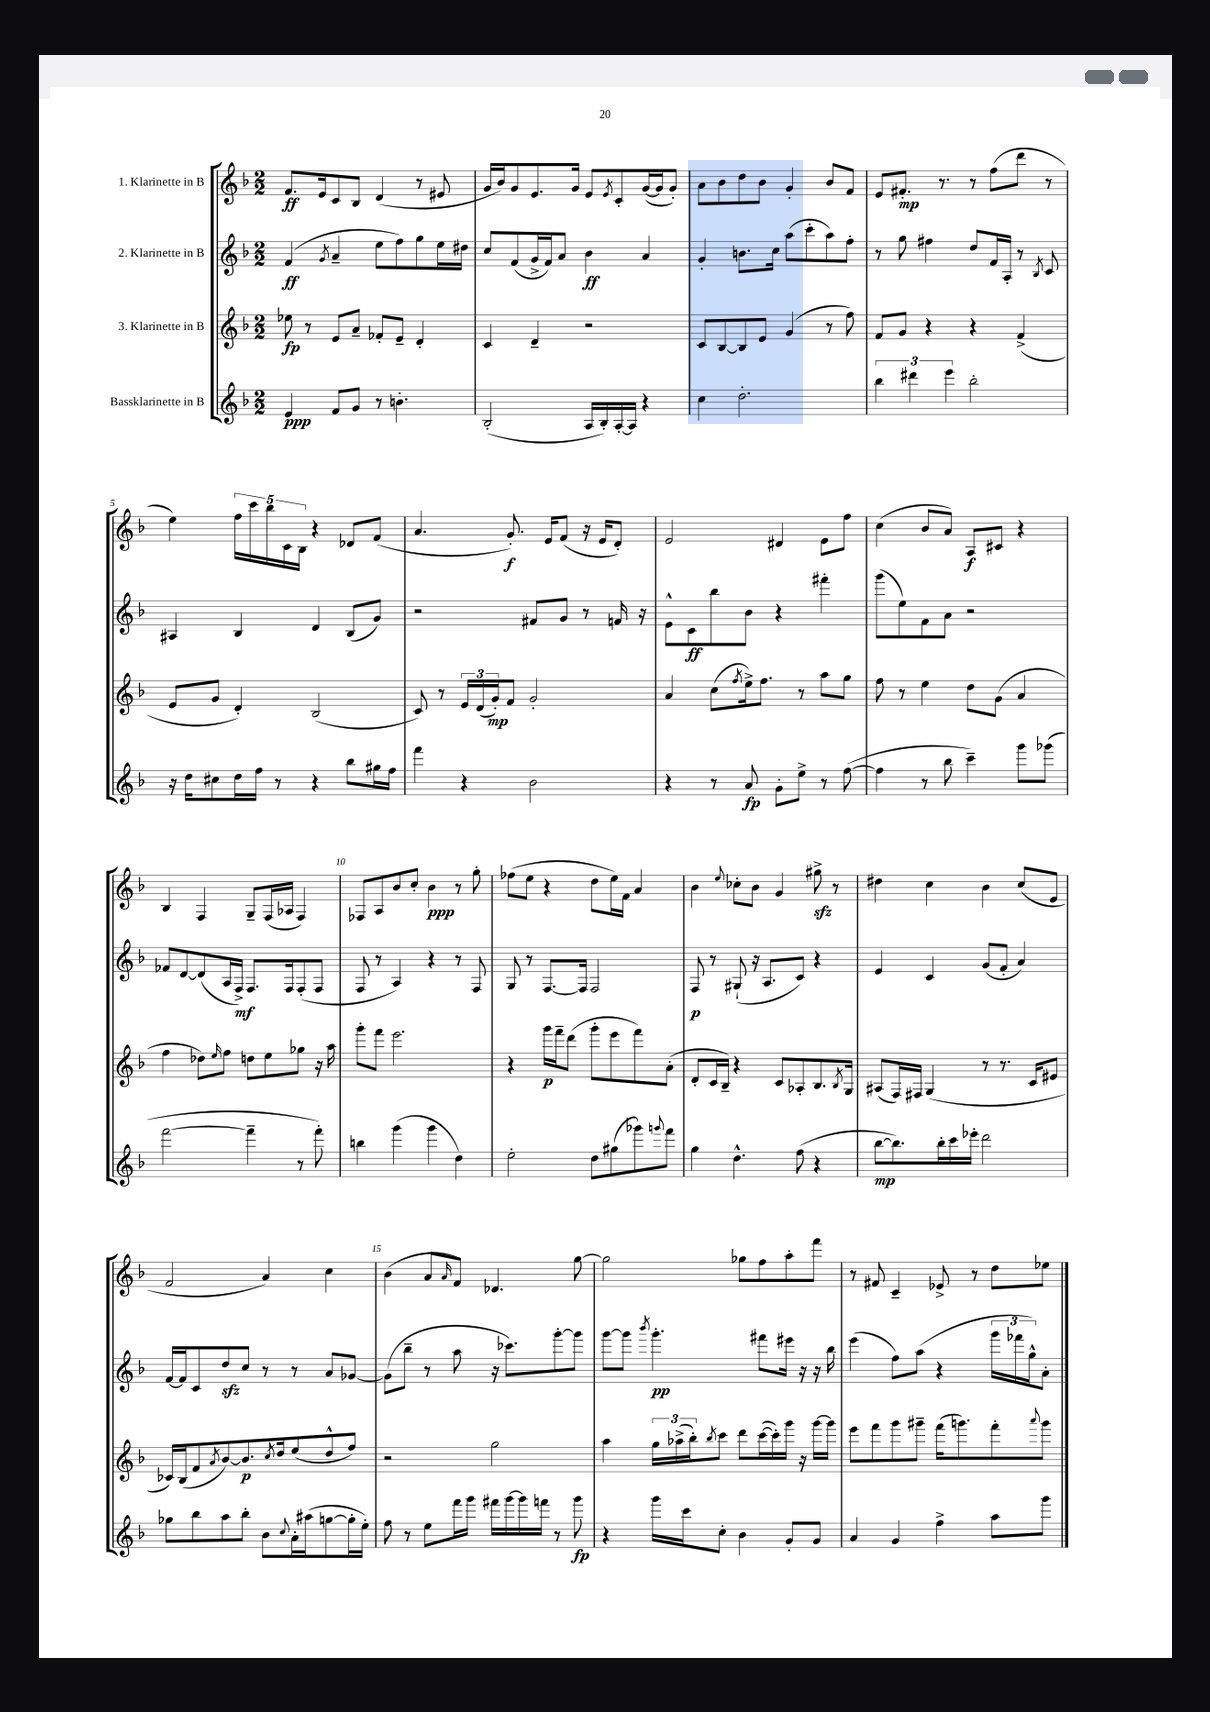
<<
\new StaffGroup <<
\new Staff = "s0" \with { instrumentName = "1. Klarinette in B" } {
    \clef treble \key f \major \numericTimeSignature \time 2/2
    f'8.\ff e'16 c'8 bes8 d'4( r8 eis'8 |
    g'16 bes'16) g'8 e'8. g'16 e'8 \acciaccatura { e'8 } c'8-. g'16~( g'16 g'8-.) |
    a'8 bes'8 d''8 bes'8 g'4-. bes'8 f'8 |
    e'8 fis'8.-.\mp r8. r8 f''8( d'''8 r8 |
    e''4) \tuplet 5/4 { f''16 c'''16 bes''16 c'16 bes16 } r4 des'8 f'8( |
    a'4. g'8.-.\f) e'16 f'8( r16 e'16 d'8-.) |
    e'2 dis'4 e'8 f''8 |
    c''4( bes'8 a'8) a8\f cis'8 r4 |
    bes4 f4 g8-- f16( aes16 f4) |
    fes8 a8 bes'8 c''8-. bes'4\ppp r8 g''8-. |
    fes''8( e''8 r4 d''8 e''16) f'16 a'4 |
    bes'4 \appoggiatura { e''8 } ces''8-. bes'8 g'4 gis''8->\sfz r8 |
    dis''4 c''4 bes'4 c''8( e'8 |
    f'2 a'4) c''4 |
    bes'4( a'8 \grace { a'16 } f'8) des'4. g''8~ |
    g''2 ges''8 f''8 a''8-. f'''8 |
    r8 fis'8 c'4-- ees'8-> r8 d''8 ees''8 \bar "|." |
}
\new Staff = "s1" \with { instrumentName = "2. Klarinette in B" } {
    \clef treble \key f \major \numericTimeSignature \time 2/2
    f'4\ff( \acciaccatura { g'8 } a'4-- e''8 f''8) g''8 e''16 dis''16 |
    c''8 f'8( g'16-> f'16) a'8 bes'4\ff a'4 |
    g'4-. b'8. c''16 a''8( c'''8-. a''8) f''8-. |
    r8 g''8 fis''4 d''8 f'16 a16-. r8 \acciaccatura { bes8 } c'8 |
    ais4 bes4 d'4 bes8( g'8) |
    r2 fis'8 g'8 r8 f'16 r16 |
    e'8-^ c'8\ff bes''8 bes'8 r4 fis'''4-. |
    g'''8( e''8) f'8 a'8 r2 |
    fes'8 d'8~ d'8( a16 f16->\mf) f8. f16 f8-.( f8 |
    f8 r8 a4) r4 r8 f8 |
    g8 r8 f8.~ f16 f2 |
    f8\p r8 gis8-!( r16 a8. c'8) r4 |
    e'4 c'4 g'8( f'8-. a'4) |
    f'16~ f'16 c'8 d''8\sfz c''8 r8 r8 a'8 ges'8~ |
    ges'8( bes''8-- r8 a''8 r16 ces'''8.) g'''8~-. g'''8 |
    g'''8~ g'''8 \acciaccatura { bes'''8 } g'''4.-.\pp fis'''8 eis'''16 r16 r16 bes''16 |
    e'''4( f''8) a''8( r4 \tuplet 3/2 { g'''16 fes'''16 g''16-^) } a'8-. \bar "|." |
}
\new Staff = "s2" \with { instrumentName = "3. Klarinette in B" } {
    \clef treble \key f \major \numericTimeSignature \time 2/2
    ees''8\fp r8 e'8 a'8-- fes'8-. e'8-- d'4-. |
    c'4 d'4-- r2 |
    c'8 bes8~ bes8 e'8 g'4( r8 f''8) |
    f'8 g'8 r4 r4 f'4->( |
    e'8 g'8 d'4-.) bes2( |
    c'8) r8 \tuplet 3/2 { e'16 d'16( g'16-.\mp) } f'8 g'2-. |
    a'4 c''8( \acciaccatura { f''8 } e''16->) f''8. r8 a''8 g''8 |
    f''8 r8 e''4 d''8 g'8( a'4 |
    f''4 des''8) \grace { e''16 } f''8 d''8 e''8 ges''8 r16 a''16 |
    g'''8-. f'''8 e'''2. |
    r4 g'''16\p f'''16-- d'''8( g'''8-. e'''8 f'''8) a'8-.( |
    d'8-. c'16 bes16--) r4 c'8 aes8-. bes8. \acciaccatura { bes8 } g16 |
    ais8( f16) fis16 g4( r8 r8. c'16 eis'8 |
    ces'16) bes16( f'8 \acciaccatura { a'8 } bes'8~) bes'8.\p \acciaccatura { c''8 } d''16 e''8( d''8-^ f''8) |
    r2 g''2 |
    a''4 \tuplet 3/2 { g''16 aes''16->( bes''16-.) } \acciaccatura { bes''8 } c'''8 d'''8 c'''16~( c'''16-.) g'''16 r16 g'''16~ g'''16 |
    e'''8 f'''8 g'''8 gis'''8-- f'''16( g'''8.) f'''8-. \appoggiatura { a'''8 } g'''8 \bar "|." |
}
\new Staff = "s3" \with { instrumentName = "Bassklarinette in B" } {
    \clef treble \key f \major \numericTimeSignature \time 2/2
    e'4\ppp f'8 g'8 r8 b'4.-. |
    bes2-.( a16 bes16-.) a16~-. a16 r4 |
    c''4 d''2.-. |
    \tuplet 3/2 { bes''4 dis'''4 e'''4 } bes''2-. |
    r16 d''16 cis''8 d''16 f''16 r8 r4 bes''8 gis''16 f''16 |
    f'''4 r4 bes'2 |
    r4 r8 a'8\fp g'8-. e''8-> r8 f''8~( |
    f''4 r8 bes''8 c'''4--) g'''8 ges'''8( |
    f'''2~ f'''4-- r8 f'''8-.) |
    b''4 g'''4( g'''4 d''4) |
    e''2-. d''8 gis''8( ges'''8) \appoggiatura { g'''8 } f'''8 |
    g''4 d''4.-^ f''8( r4 |
    bes''8~\mp bes''8.) bes''16-. c'''16 ees'''16-. d'''2 |
    ges''8 bes''8 a''8 bes''8-. bes'8 \appoggiatura { c''8 } a'16-. ais''16( g''8~ g''16-. e''16-.) |
    f''8 r8 e''8 f'''16 g'''16 fis'''16 g'''16~ g'''16 f'''16 r8 g'''8\fp |
    r4 g'''16 c'''16 c''8-. bes'4 g'8-. g'8 |
    a'4 g'4 f''4-> a''8 g'''8 \bar "|." |
}
>>
>>
\layout { \context { \Score \override BarNumber.break-visibility = ##(#f #t #t) barNumberVisibility = #(every-nth-bar-number-visible 5) } }
